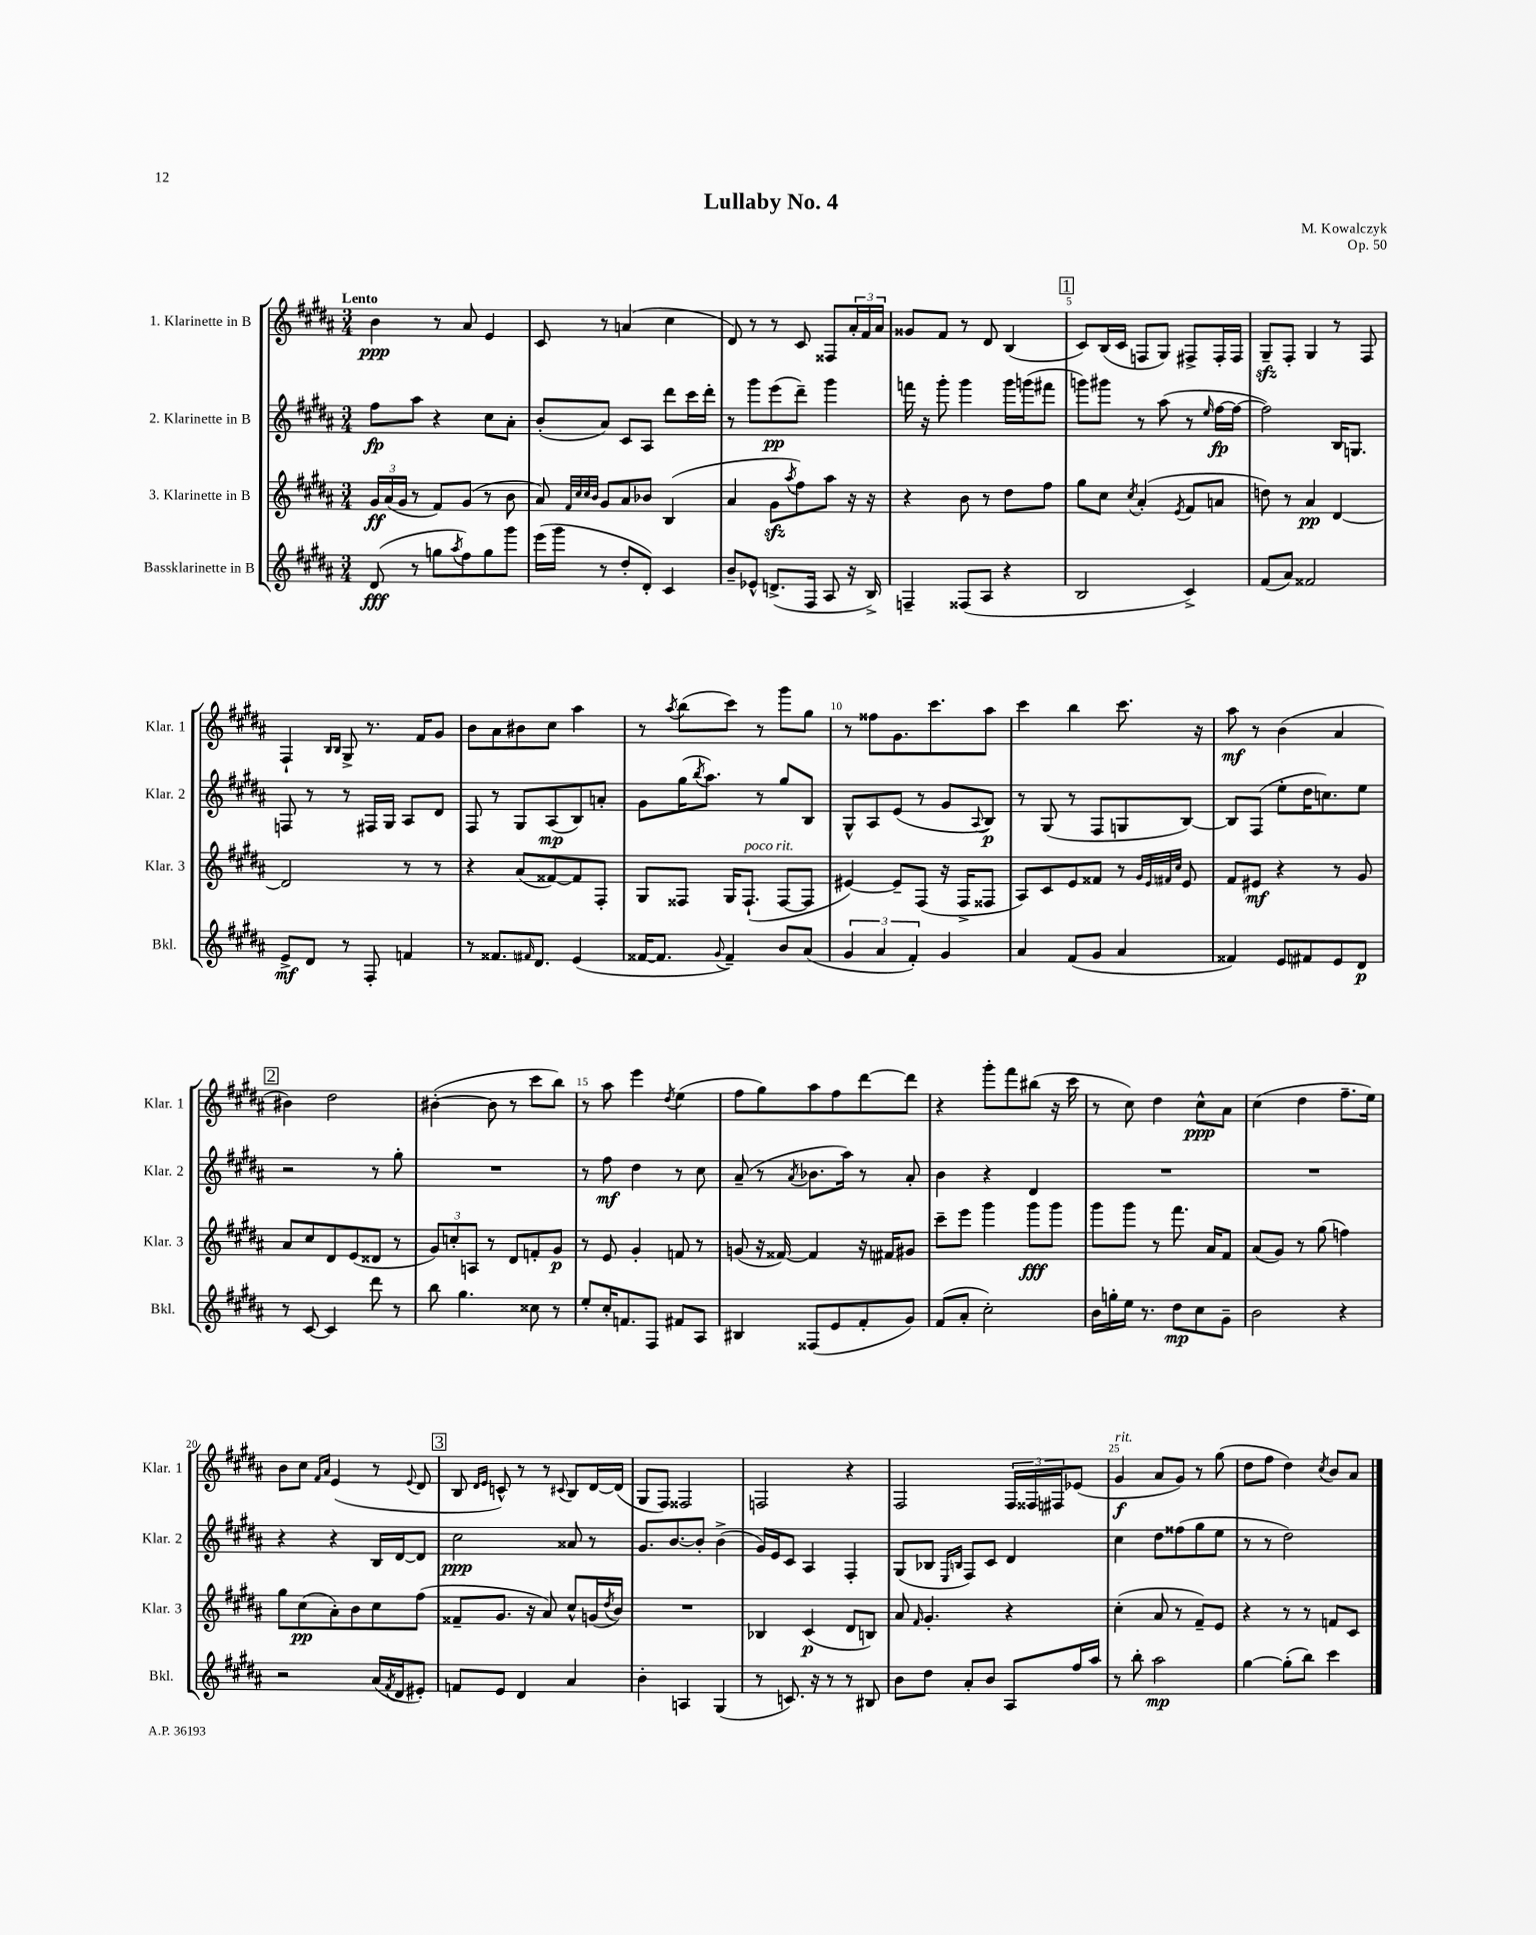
\header { title = "Lullaby No. 4" composer = "M. Kowalczyk" opus = "Op. 50" }
<<
\new StaffGroup <<
\new Staff = "s0" \with { instrumentName = "1. Klarinette in B" shortInstrumentName = "Klar. 1" } {
    \clef treble \key b \major \numericTimeSignature \time 3/4 \tempo "Lento"
    b'4\ppp r8 ais'8 e'4 |
    cis'8 r8 a'4( cis''4 |
    dis'8) r8 r8 cis'8 fisis8 \tuplet 3/2 { ais'16-. fis'16 ais'16 } |
    gisis'8 fis'8 r8 dis'8 b4( |
    \mark \markup { \box "1" } cis'8) b16( cis'16 f8 gis8) fis8-> fis16-. fis16 |
    gis8--\sfz fis8-. gis4 r8 fis8 |
    fis4-! \grace { b16 b16 } gis8-> r8. fis'16 gis'8 |
    b'8 ais'8 bis'8 cis''8 ais''4 |
    r8 \acciaccatura { ais''8 } b''8( cis'''8) r8 gis'''8 gis''8 |
    r8 fisis''8 gis'8. cis'''8. ais''8 |
    cis'''4 b''4 cis'''8. r16 |
    ais''8\mf r8 b'4( ais'4 |
    \mark \markup { \box "2" } bis'4) dis''2 |
    bis'4~-.( bis'8 r8 cis'''8 b''8) |
    r8 ais''8 e'''4 \acciaccatura { dis''8 } e''4( |
    fis''8 gis''8) ais''8 fis''8 dis'''8~ dis'''8 |
    r4 gis'''8-. fis'''8 bis''8( r16 cis'''16 |
    r8 cis''8) dis''4 cis''8-^\ppp ais'8 |
    cis''4( dis''4 fis''8.-- e''16) |
    b'8 cis''8 \grace { fis'16 ais'16 } e'4( r8 \appoggiatura { e'8 } dis'8 |
    \mark \markup { \box "3" } b8 \grace { dis'16 e'16 } c'8-^) r8 r8 \appoggiatura { cis'8 } b8 dis'16~ dis'16( |
    gis8 fis8) fisis2 |
    f2 r4 |
    fis2 \tuplet 3/2 { fis16 fisis16 fis16 } ees'8( |
    gis'4\f^\markup { \italic "rit." } ais'8 gis'8) r8 gis''8( |
    dis''8 fis''8 dis''4) \acciaccatura { cis''8 } b'8 ais'8 \bar "|." |
}
\new Staff = "s1" \with { instrumentName = "2. Klarinette in B" shortInstrumentName = "Klar. 2" } {
    \clef treble \key b \major \numericTimeSignature \time 3/4
    fis''8\fp ais''8 r4 cis''8 ais'8-. |
    b'8-.( ais'8) cis'8 ais8 dis'''8 cis'''16 dis'''16-. |
    r8 gis'''8 e'''8\pp( dis'''8--) gis'''4 |
    f'''16 r16 gis'''8-. gis'''4 gis'''16 g'''16( fis'''8 |
    \mark \markup { \box "1" } g'''8) gis'''8 r8 ais''8( r8 \grace { e''16 } fis''16~\fp fis''16~ |
    fis''2) b16 g8. |
    f8 r8 r8 fis16 gis16 ais8 dis'8 |
    fis8 r8 gis8 ais8\mp( b8) a'8-. |
    gis'8 gis''16( \acciaccatura { b''8 } ais''8.) r8 gis''8 b8 |
    gis8-^ ais8 e'8( r8 gis'8 \appoggiatura { ais8 } b8\p) |
    r8 gis8( r8 fis8 g8 b8~) |
    b8 fis8( e''8-. dis''16 c''8.) e''8 |
    \mark \markup { \box "2" } r2 r8 gis''8-. |
    R2. |
    r8 fis''8\mf dis''4 r8 cis''8 |
    ais'8--( r8 \acciaccatura { ais'8 } bes'8. ais''16) r8 ais'8-. |
    b'4 r4 dis'4 |
    R2. |
    R2. |
    r4 r4 b16 dis'16~ dis'8 |
    \mark \markup { \box "3" } cis''2\ppp aisis'8 r8 |
    gis'8. b'8.~ b'8-. b'4->( |
    gis'16) e'16 cis'8 ais4 fis4-. |
    gis8( bes8 \grace { e16 b16 } fis8) cis'8 dis'4 |
    cis''4 dis''8 fisis''8( gis''8 e''8 |
    r8 r8 dis''2) \bar "|." |
}
\new Staff = "s2" \with { instrumentName = "3. Klarinette in B" shortInstrumentName = "Klar. 3" } {
    \clef treble \key b \major \numericTimeSignature \time 3/4
    \tuplet 3/2 { gis'16\ff ais'16( gis'16 } r8 fis'8) gis'8( r8 b'8 |
    ais'8) \grace { fis'32 cis''32 cis''32 b'32 } gis'8 ais'8 bes'8 b4( |
    ais'4 gis'8\sfz \acciaccatura { ais''8 } fis''8) ais''8 r16 r16 |
    r4 b'8 r8 dis''8 fis''8 |
    \mark \markup { \box "1" } gis''8 cis''8 \acciaccatura { cis''8 } ais'4-.( \acciaccatura { e'8 } fis'8 a'8 |
    d''8) r8 ais'4\pp dis'4~ |
    dis'2 r8 r8 |
    r4 ais'8( fisis'8~) fisis'8 fis8-. |
    gis8 fisis8 gis16 fisis8.-!^\markup { \italic "poco rit." }( fisis8~ fisis8 |
    eis'4~) eis'8-- fis8( r16 fis16-> fisis8 |
    ais8) cis'8 e'8 fisis'8 r8 \grace { gis'32 e'32 fis'32 cis''32 } e'8 |
    fis'8 eis'8\mf r4 r8 gis'8 |
    \mark \markup { \box "2" } ais'8 cis''8 dis'8 e'8( disis'8 r8 |
    \tuplet 3/2 { gis'8) c''8-. a8 } r8 dis'8 f'8-. gis'8\p |
    r8 e'8 gis'4-. f'8 r8 |
    g'8( r16 fisis'16~) fisis'4 r16 fis'16 gis'8 |
    cis'''8-- e'''8 gis'''4 gis'''8\fff gis'''8 |
    gis'''8 gis'''8 r8 fis'''8. ais'16 fis'8 |
    ais'8( gis'8) r8 gis''8( f''4) |
    gis''8 cis''8\pp( ais'8-.) b'8 cis''8 fis''8( |
    \mark \markup { \box "3" } fisis'8-- gis'8. r16 ais'8) cis''8-^ g'16( \acciaccatura { dis''8 } b'16) |
    R2. |
    bes4 cis'4\p( dis'8 b8) |
    ais'8 \grace { fis'16 } gis'4.-. r4 |
    cis''4-.( ais'8 r8 fis'8--) e'8 |
    r4 r8 r8 f'8 cis'8 \bar "|." |
}
\new Staff = "s3" \with { instrumentName = "Bassklarinette in B" shortInstrumentName = "Bkl." } {
    \clef treble \key b \major \numericTimeSignature \time 3/4
    dis'8\fff( r8 g''8 \acciaccatura { ais''8 } fis''8) g''8 gis'''8 |
    e'''16( gis'''16 r8 dis''8-. dis'8-.) cis'4 |
    b'8-- ees'8-^ d'8.->( fis16 ais8 r16 b16->) |
    f4-- fisis8( ais8 r4 |
    \mark \markup { \box "1" } b2 cis'4->) |
    fis'8( ais'8) fisis'2 |
    e'8->\mf dis'8 r8 fis8-. f'4 |
    r8 fisis'8. \grace { fis'16 } dis'8. e'4( |
    fisis'16~ fisis'8. \appoggiatura { gis'8 } fisis'4--) b'8 ais'8( |
    \tuplet 3/2 { gis'4 ais'4 fis'4-.) } gis'4 |
    ais'4 fis'8( gis'8 ais'4 |
    fisis'4) e'8 fis'8 e'8 dis'8\p |
    \mark \markup { \box "2" } r8 cis'8~ cis'4 dis'''8 r8 |
    b''8 gis''4. cisis''8 r8 |
    e''8-. cis''16-. f'8. fis8 fis'8 ais8 |
    bis4 fisis8( e'8 fis'8-. gis'8) |
    fis'8( ais'8-. cis''2-.) |
    b'16 g''16-. e''16 r8. dis''8\mp cis''8 gis'8-- |
    b'2 r4 |
    r2 ais'16( \acciaccatura { fis'8 } dis'16 eis'8-.) |
    \mark \markup { \box "3" } f'8 e'8 dis'4 ais'4 |
    b'4-. a4 gis4( |
    r8 c'8.) r16 r8 r8 bis8 |
    b'8 dis''8 ais'8-. b'8 ais8 fis''16 ais''16 |
    r8 b''8-. ais''2\mp |
    gis''4~ gis''8-.( b''8) cis'''4 \bar "|." |
}
>>
>>
\layout { \context { \Score \override BarNumber.break-visibility = ##(#f #t #t) barNumberVisibility = #(every-nth-bar-number-visible 5) } }
